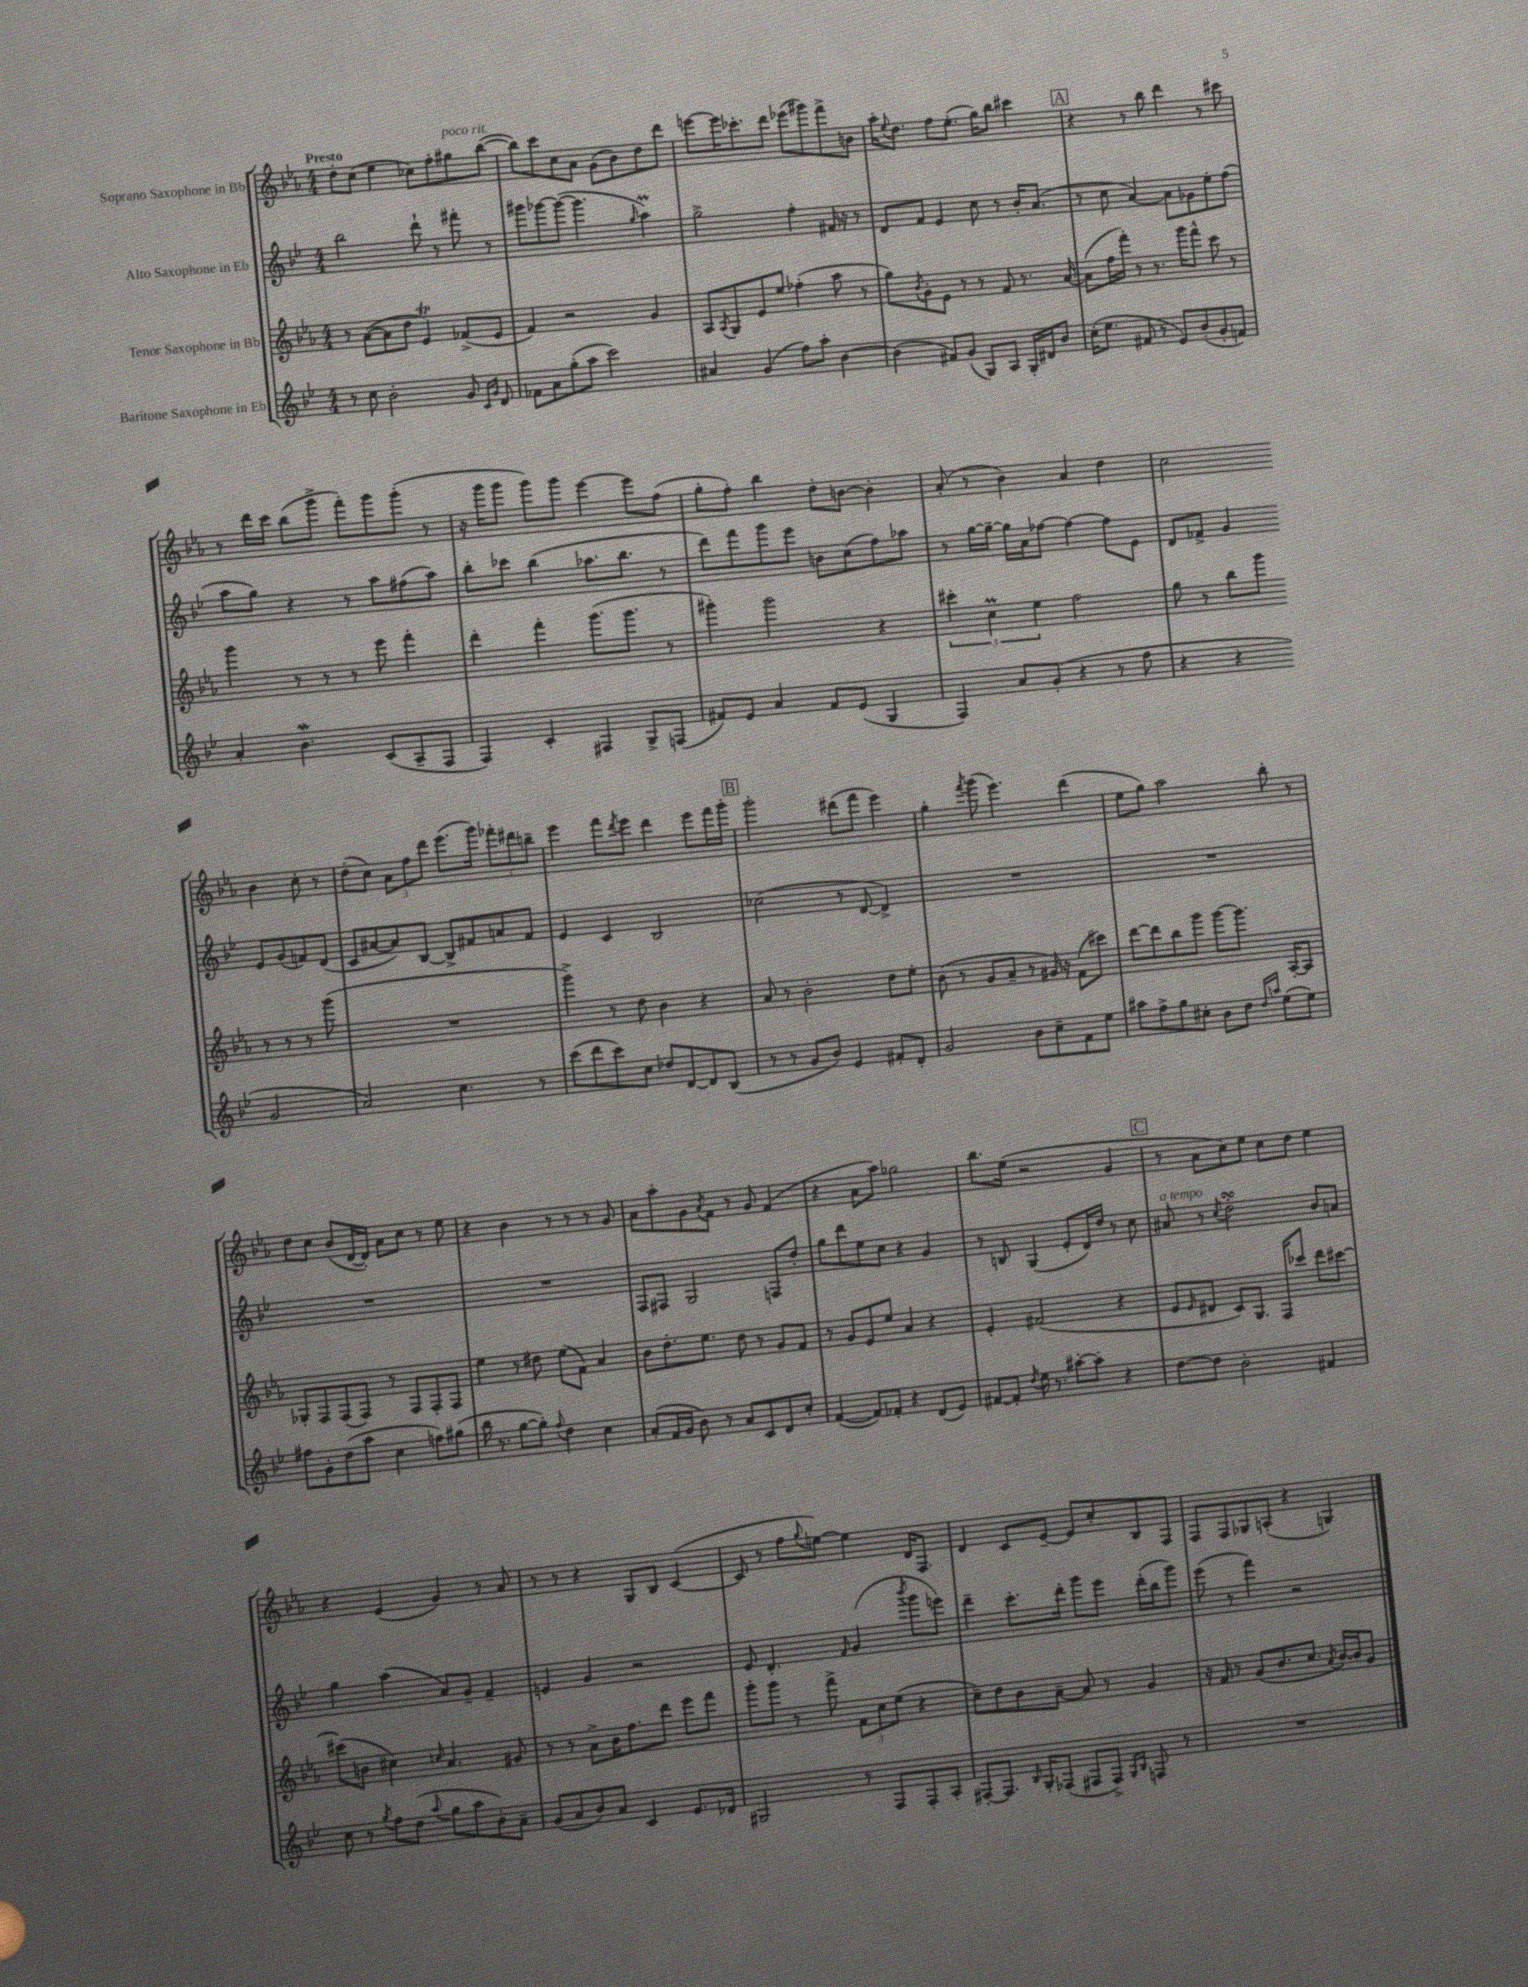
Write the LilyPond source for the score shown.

<<
\new StaffGroup <<
\new Staff = "s0" \with { instrumentName = "Soprano Saxophone in Bb" } {
    \clef treble \key ees \major \numericTimeSignature \time 4/4 \tempo "Presto"
    d''8-. c''8( ees''4 ces''8) f''8-. gis''8^\markup { \italic "poco rit." } bes''8~( |
    bes''8) c'''8 c''8 aes'8 g'8( bes'8) d''8 d'''8 |
    e'''8~ e'''16 ces'''8.-. d'''8 ees'''8( gis'''8) f'''8-> b'8 |
    aes''16-. \appoggiatura { ees''8 } d''8. f''8 ees''8.-.( g''16) bes''8 cis'''4 |
    \mark \markup { \box "A" } r4 r8 bes''8 d'''4 r8 cis'''8 |
    r8 d'''16 c'''16 bes''8( g'''8-> f'''8-.) g'''8 g'''8-.( r8 |
    r16 g'''16 g'''8 g'''8) g'''8 ees'''4~ ees'''8 f''8( |
    g''8-. f''8-.) bes''4 d''8-. b'8~ b'4-. |
    aes'8-.( r8 bes'4) aes'4 d''4 |
    c''2 bes'4 c''8-. r8 |
    d''8-.( c''8) \tuplet 3/2 { aes'8 f''8 d'''8 } ees'''8.( g'''16) \tuplet 3/2 { fes'''8-. dis'''8 b''8-- } |
    ees'''4 f'''8 \acciaccatura { d'''8 } ees'''8 d'''4 ees'''8 f'''16 g'''16-. |
    \mark \markup { \box "B" } g'''2-. dis'''8( f'''8 ees'''4) |
    g''4-. \acciaccatura { f'''8 } g'''8( ees'''4.) d'''4( |
    ees''8 g''8) aes''2 bes''8-. r8 |
    d''8 c''8 bes'8( d'16~ d'16-.) aes'8 c''8 r8 ees''8 |
    r4 bes'4 r8 r8 r8 g'8 |
    aes'8 aes''8-. g'8 \acciaccatura { aes'8 } f'8 r8 g'8 f'4( |
    r4 aes'8 aes''8) ges''2 |
    bes''8. ees''16( r2 g'4 |
    \mark \markup { \box "C" } r8 aes'8 c''8) ees''8 c''8 d''8 ees''4 |
    r4 ees'4( g'4) r8 aes'8 |
    r8 r8 r4 g8 bes8 c'4~( |
    c'8 r8 f''8 \appoggiatura { g''8 } e''8~) e''4 d'16 f8. |
    d'4 c'8 ees'8~-- ees'8 c''8-. bes8 f8 |
    f8 f8 ges8 a8-.( r4 g4) \bar "|." |
}
\new Staff = "s1" \with { instrumentName = "Alto Saxophone in Eb" } {
    \clef treble \key bes \major \numericTimeSignature \time 4/4
    bes''2 d'''8-! r8 fis'''8-. r8 |
    gis'''8 ges'''8~ ges'''8~( ges'''4. \grace { g''16 } a''4\prall) |
    g''2-> f''4-. fis'16 r16 r8 |
    d'8 f'8 ees'4 c''8 r8 bes'16-. a'8.( |
    \mark \markup { \box "A" } r8 c''8 a'4~) a'8 ges'8 ees''8-. f''8( |
    a''8 g''8) r4 r8 a''8 fis''8( a''8) |
    bes''8-. ces'''8 bes''4( aes''8. bes''8. r8 |
    d'''8) f'''8 g'''8 ees'''8 b'8 c''8( f''8) aes''8 |
    r8 g''16~ g''16~-- g''16 a'16 fes''8~ fes''4~ fes''8 ees'8 |
    d'8 fes'8-> g'4 ees'8 g'8( f'8) d'8( |
    c'8 ais'8~ ais'8) bes8~ bes8-> fis'8 a'8 fis'8 |
    ees'4 c'4 bes2 |
    \mark \markup { \box "B" } ces''2( r8 d'8~ d'4->) |
    R1 |
    R1 |
    R1 |
    R1 |
    f8 fis8 g2 f8 d''8-. |
    g''8 d'''8 ees''8 c''8 r4 g'4 |
    r8 b8 g4( ees'8-. d'16) d''16 r8 c''8 |
    \mark \markup { \box "C" } ais'8^\markup { \italic "a tempo" } r8 \acciaccatura { c''8 } d''2-.\turn bes'8 a'8 |
    g''4 a''4( a'8) g'8-- f'4-- |
    e'4 g'4 r2 |
    ees'8 d'4.-. \grace { f'16 } g'4( \acciaccatura { bes'''8 } g'''8 e'''8) |
    d'''4-- c'''8.-. d'''16-. g'''8 ees'''8 d'''16-.( bes''16 g'''8) |
    ees'''8( r8 f'''4) r2 \bar "|." |
}
\new Staff = "s2" \with { instrumentName = "Tenor Saxophone in Bb" } {
    \clef treble \key ees \major \numericTimeSignature \time 4/4
    r8 aes'8~( aes'8 d''8 ees'4\trill) fes'8->( ees'8 |
    f'4) r2 g'4 |
    aes8 \acciaccatura { aes8 } g8 ees'8 ees''8 fes''4-.( aes''8 r8 |
    g''8) \acciaccatura { bes'8 } g'8-. ees'8 r8 r8 f'8 r8. aes'16~ |
    \mark \markup { \box "A" } aes'8( f''16 f'''16-.) r8 r8. g'''16 f'''8-^ c'''8 r8 |
    g'''4 r8 r8 r8 ees'''8 f'''4-. |
    d'''4-. f'''4-. g'''8.( g'''8. r8 |
    gis'''4-.) gis'''2 r4 |
    \tuplet 3/2 { cis'''4-. c''4\prall ees''4 } f''2 |
    g''8 r8 bes''8 g'''8 r8 r8 r8 g'''8( |
    R1 |
    g'''4->) r8 d''8 bes'4 r4 |
    \mark \markup { \box "B" } aes'8 r8 bes'2-. d''8 ees''8-. |
    bes'8( r8 g'8 aes'8-- r8 gis'16) r16 f'8( cis'''8) |
    d'''8~ d'''8 bes''8 g'''8 g'''8~ g'''8. aes16~-. aes8 |
    ges8-. f8 f8( f8) r8 f8 f8-. f8 |
    ees''4 r8 dis''8 ees''8( f'8) aes'4 |
    bes'8 d''8.-. ees''8. d''8 r8 g'8 f'8 |
    r8 g'8 ees'8 ees''8 aes'4 r4 |
    ees'4-. fis'2( r4 |
    \mark \markup { \box "C" } ees'8 \grace { ees'16 } dis'8 c'8) g8. f16 ces'''8 d'''8 cis'''8~ |
    cis'''8( b'8 cis''4) \grace { c''16 } aes'4. gis'8 |
    r8 r8 aes'8-> bes'16 f''8. d'''8 ees'''8 f'''8 |
    g'''8-. g'''8 r8 f'''8-> \tuplet 3/2 { f'8 c''8 ees''8( } r4 |
    c''8--) d''8 bes'8 aes'8~-- aes'8 r8 g'4 |
    r16 f'16 r8 g'8( bes'8. c''8. \acciaccatura { aes'8 } bes'16~) bes'16 g'8 \bar "|." |
}
\new Staff = "s3" \with { instrumentName = "Baritone Saxophone in Eb" } {
    \clef treble \key bes \major \numericTimeSignature \time 4/4
    r8 c''8 bes'2-. g'8 \grace { c'16 g'16 } d'8 |
    fes'8 a'8 g''8-.( a''8 c'''2) |
    ais'4 g'4( f''8) a''8-. bes'4~ |
    bes'4( fis'8) g'8( g8) a8 g16-. dis'16 bes'8 |
    \mark \markup { \box "A" } c''16-.( ees''8. fis'8 r8 ees'8) bes'8-.( g'8-. f'8) |
    a'4-. bes'4.\mordent c'8( a8-- f8 |
    f4) c'4-. fis4 g8-> f8( |
    fis'8) ees'8 a'4 fis'8 ees'8( g4 |
    f4) a'8 g'8-.( r4 r8 f''8 |
    r4 r4 g'2 |
    a'2) c''4. r8 |
    c'''8( d'''8 c'''8) c''8 des''8 d'8~ d'8 bes8( |
    \mark \markup { \box "B" } r8 r8 g'8 bes'8) ees'4 fis'8-. d'8-. |
    g'2 bes'8 c''8-- f'8 ees''8 |
    ais''8 f''8-> g''8 cis''8-. bes'8 d''8 \grace { d''16 a''16 } ees''8( ees''8) |
    fis''8 g'8-. d''8( a''8 c''4 f''8) gis''8( |
    bes''16 r8. g''8~ g''8-.) \appoggiatura { f''8 } d''4 c''4 |
    a'8-.( f'16 g'16 bes'8) r8 a'8 c'8 d'8 c''8-. |
    f'4~( f'8) fes'8-. r4 d'8( ees'8) |
    fis'8~ fis'8-. \acciaccatura { d''8 } ees''16 r8. ais''8~-. ais''8-. r4 |
    \mark \markup { \box "C" } d''8~ d''8 bes'2-. fis'4 |
    c''8 r8 \acciaccatura { g''8 } f''8 d''8( \appoggiatura { a''8 } g''8 a''8 bes'8-.) a'8-- |
    g'8( a'8 bes'8) a'8 c'4 ees'8. des'16 |
    gis2 r8 f8 f8-. a8-. |
    fis8~-. fis8. \grace { bes16 } g16-. fes8( fis8 fis8->) \grace { g16 bes16 } f8 r8 |
    R1 \bar "|." |
}
>>
>>
\layout { \context { \Score \remove "Bar_number_engraver" } }
